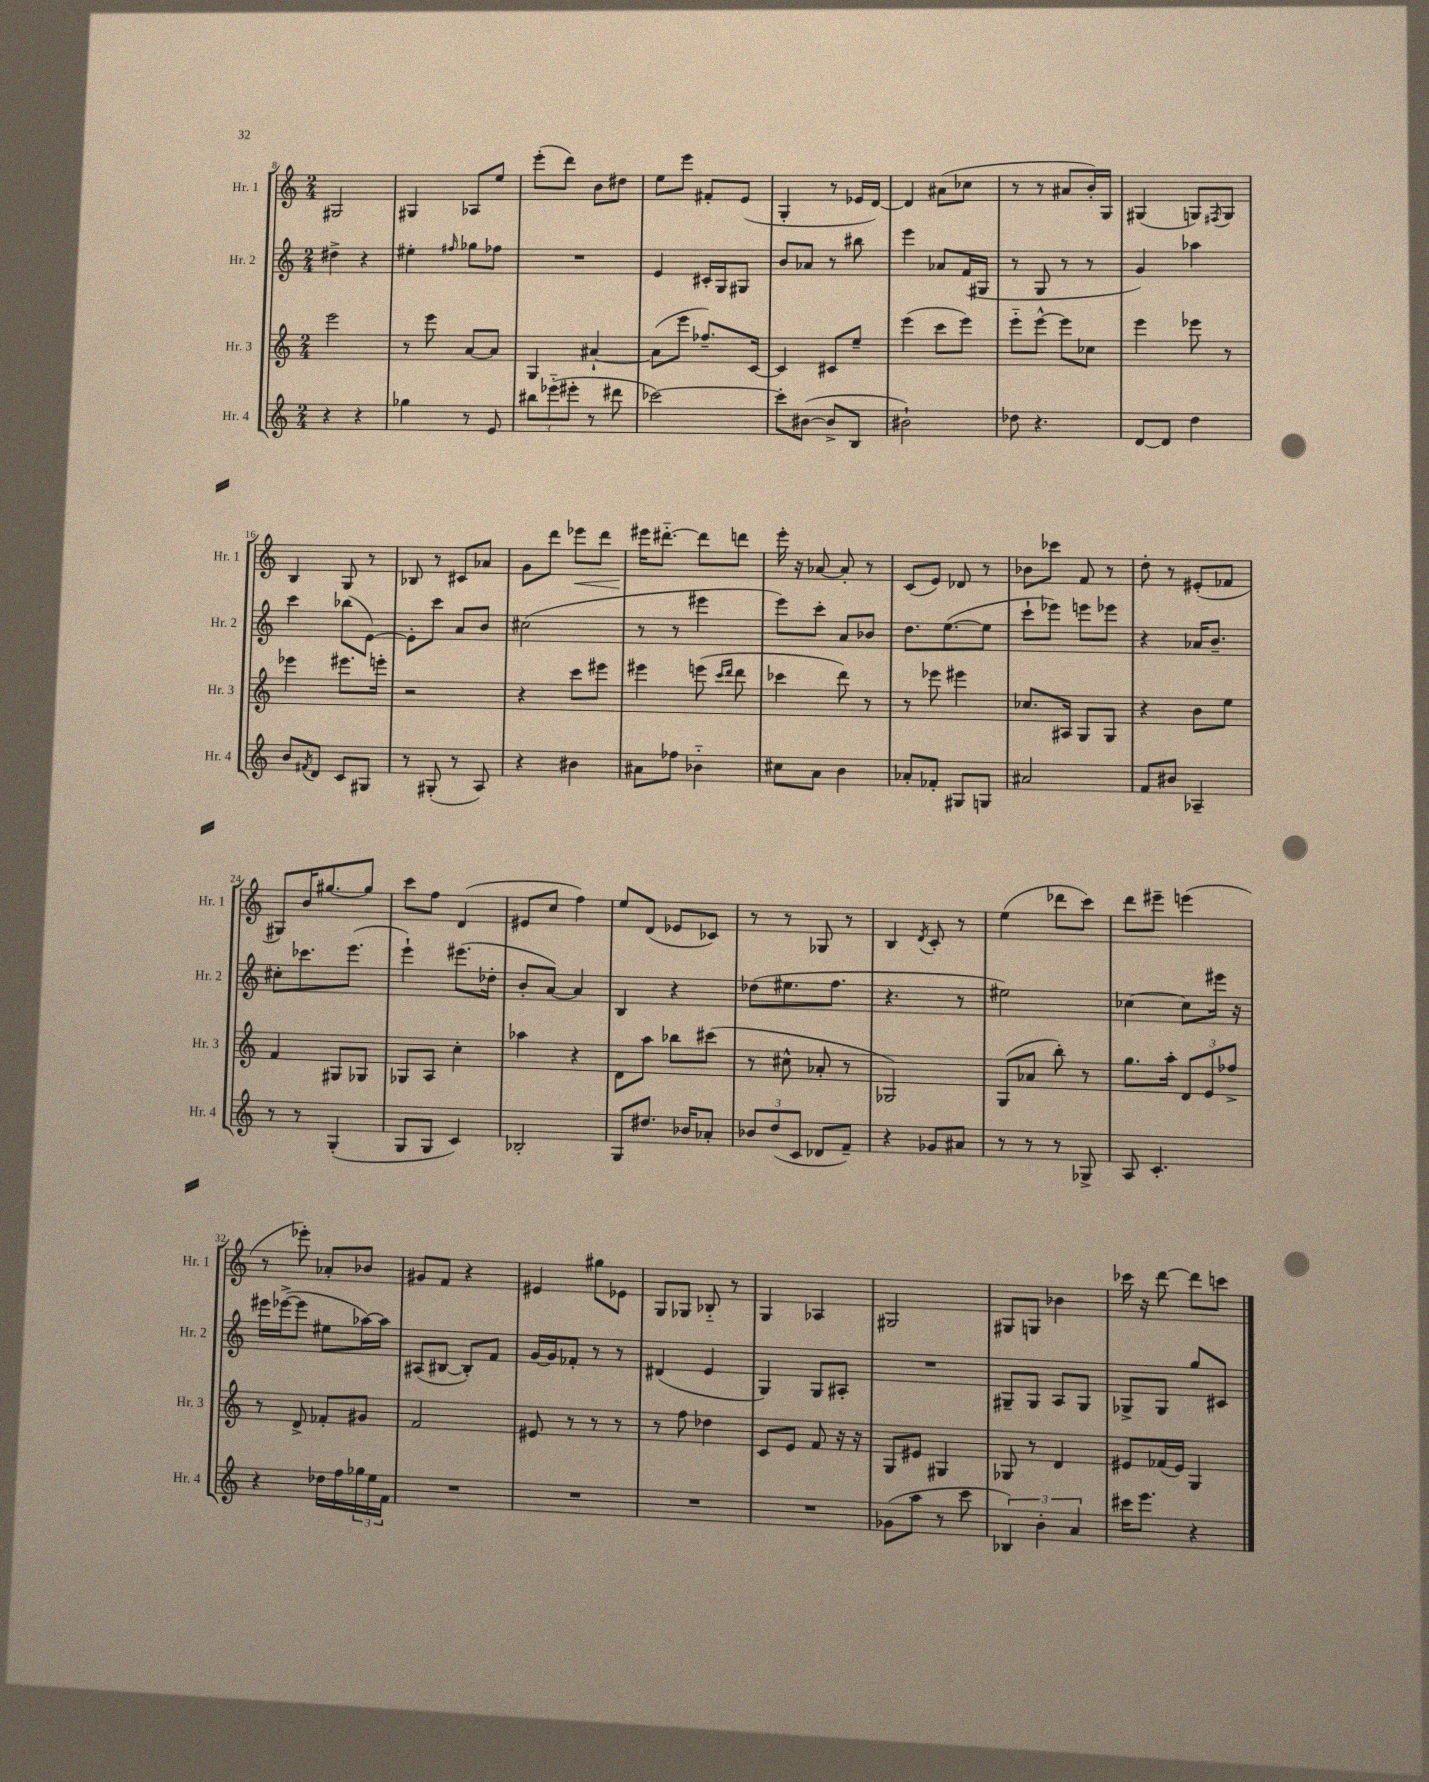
<<
\new StaffGroup <<
\new Staff = "s0" \with { instrumentName = "Hr. 1" shortInstrumentName = "Hr. 1" } {
    \clef treble \key c \major \numericTimeSignature \time 2/4
    gis2 |
    gis4 aes8 e''8 |
    e'''8-.( d'''8) b'8 dis''8 |
    e''8 e'''8 fis'8-. e'8( |
    g4-. r8 ees'16 d'16~) |
    d'4 ais'8( ces''8 |
    r8 r8 ais'8 b'16-.) g16 |
    gis4( g8) \acciaccatura { fis8 } g8 |
    b4 g8 r8 |
    bes8 r8 cis'8 aes'8 |
    g'8 d'''8 ees'''8\< d'''8 |
    eis'''16\! dis'''8.~-_ dis'''8 d'''8 |
    e'''16-. r16 aes'8~ aes'8-. r8 |
    c'8( e'8) des'8 r8 |
    bes'8 ces'''8 f'8 r8 |
    d''8-. r8 eis'8-.( fes'8 |
    gis8) b'16 gis''8.~ gis''8 |
    c'''8 f''8 d'4( |
    eis'8 c''8 f''4) |
    e''8 d'8( ees'8 ces'8) |
    r8 r8 ges8 r8 |
    b4 \acciaccatura { d'8 } c'8-. r8 |
    e''4( des'''8 c'''8) |
    d'''8 eis'''8-- e'''4( |
    r8 ees'''8-.) aes'8-. bes'8 |
    gis'8 f'8 r4 |
    eis'4 gis''8 ees'8 |
    g8 ges8 bes8-_ r8 |
    g4 aes4 |
    gis2 |
    gis8 g8 bes'4 |
    ces'''16 r16 d'''8~ d'''8 c'''8 \bar "|." |
}
\new Staff = "s1" \with { instrumentName = "Hr. 2" shortInstrumentName = "Hr. 2" } {
    \clef treble \key c \major \numericTimeSignature \time 2/4
    dis''4-> r4 |
    eis''4-. \grace { fis''16 } ges''8 fes''8 |
    R2 |
    e'4 cis'16-. g16 gis8 |
    b'8 aes'8 r8 bis''8 |
    e'''4 aes'8 f'16( gis16 |
    r8 g8 r8 r8 |
    g'4) aes''4 |
    c'''4 bes''8( e'8~) |
    e'8-. c'''8 a'8 b'8 |
    cis''2( |
    r8 r8 eis'''4 |
    e'''8) c'''8-. a'8 bes'8 |
    d''8. e''8.~( e''8 |
    c'''8-! ees'''8) e'''8 ees'''8 |
    r4 aes'16 b'8.-- |
    cis''8-. ces'''8. e'''8.( |
    e'''4-!) eis'''8.( des''16-. |
    b'8-. a'8~) a'4 |
    b4 r4 |
    des''8( eis''8. f''8. |
    r4. r8 |
    eis''2) |
    ces''4~ ces''8 eis'''16 r16 |
    eis'''16 ees'''16~->( ees'''8 eis''8 aes''16~) aes''16 |
    ais8( bis8~ bis8-.) f'8 |
    g'16~ g'16 fes'8-. r8 r8 |
    dis'4( e'4 |
    g4) g8 ais8-. |
    R2 |
    gis8-- gis8 a8 gis8 |
    ges8-> ges8 g''8 cis'8 \bar "|." |
}
\new Staff = "s2" \with { instrumentName = "Hr. 3" shortInstrumentName = "Hr. 3" } {
    \clef treble \key c \major \numericTimeSignature \time 2/4
    e'''2 |
    r8 e'''8 a'8~ a'8 |
    g4 ais'4~-! |
    ais'8( e'''8 fes''8.--) c'16~ |
    c'4 cis'8 e''8-- |
    e'''4( c'''8 e'''8) |
    e'''8-_ e'''8~-^ e'''8 ces''8 |
    e'''4 ees'''8 r8 |
    ees'''4 eis'''8. e'''16-. |
    r2 |
    r4 c'''8 eis'''8 |
    eis'''4 e'''8( \grace { c'''16 d'''16 } d'''8 |
    ces'''4 d'''8) r8 |
    r8 ees'''8 eis'''4 |
    ces''8. ais16 g8 g8 |
    r4 b'8 e''8 |
    f'4 gis8 ges8 |
    ges8 a8 c''4-. |
    aes''4 r4 |
    d'8 a''8 bes''8 cis'''8( |
    r8 cis''8-^ aes'8-. r8 |
    ges2) |
    g8( aes'8 b''8-.) r8 |
    g''8. a''16-. \tuplet 3/2 { d'8 e'8 fes''8-> } |
    r8 d'8-> fes'8-. gis'8 |
    f'2 |
    eis'8 r8 r8 r8 |
    r8 f''8 des''4 |
    c'8 e'8 f'8 r16 r16 |
    g8 eis'8 gis4 |
    ges8 r8 d'4 |
    eis'8 fes'16( eis'16) g4 \bar "|." |
}
\new Staff = "s3" \with { instrumentName = "Hr. 4" shortInstrumentName = "Hr. 4" } {
    \clef treble \key c \major \numericTimeSignature \time 2/4
    r4 r4 |
    ges''4 r8 e'8 |
    \tuplet 3/2 { bis''8 ees'''8-_( eis'''8-. } r8 dis'''8 |
    ces'''2~) |
    ces'''8-. bis'8~( bis'8-> b8 |
    bis'2-!) |
    des''8 r4. |
    d'8~ d'8 d''4 |
    b'8 \acciaccatura { fis'8 } d'8 c'8 gis8 |
    r8 gis8-.( r8 a8) |
    r4 bis'4 |
    ais'8 fes''8 bes'4-_ |
    cis''8 a'8 b'4 |
    aes'8-. fes'8-. gis8 g8 |
    ais'2 |
    f'8 bis'8 aes4-- |
    r8 r8 g4-.( |
    g8 g8 c'4) |
    bes2-. |
    g8 dis''8. bes'16 aes'8-. |
    \tuplet 3/2 { bes'8 d''8( c'8 } des'8 f'8--) |
    r4 ges'8 ais'8 |
    r8 r8 r8 ges8-> |
    a8 c'4.-. |
    r4 des''16 f''16 \tuplet 3/2 { ges''16 e''16 f'16 } |
    R2 |
    R2 |
    R2 |
    R2 |
    ges'8( a''8 r8 c'''8 |
    \tuplet 3/2 { bes4) b'4-. a'4 } |
    cis'''16 e'''8. r4 \bar "|." |
}
>>
>>
\layout { \context { \Score currentBarNumber = #8 } }
